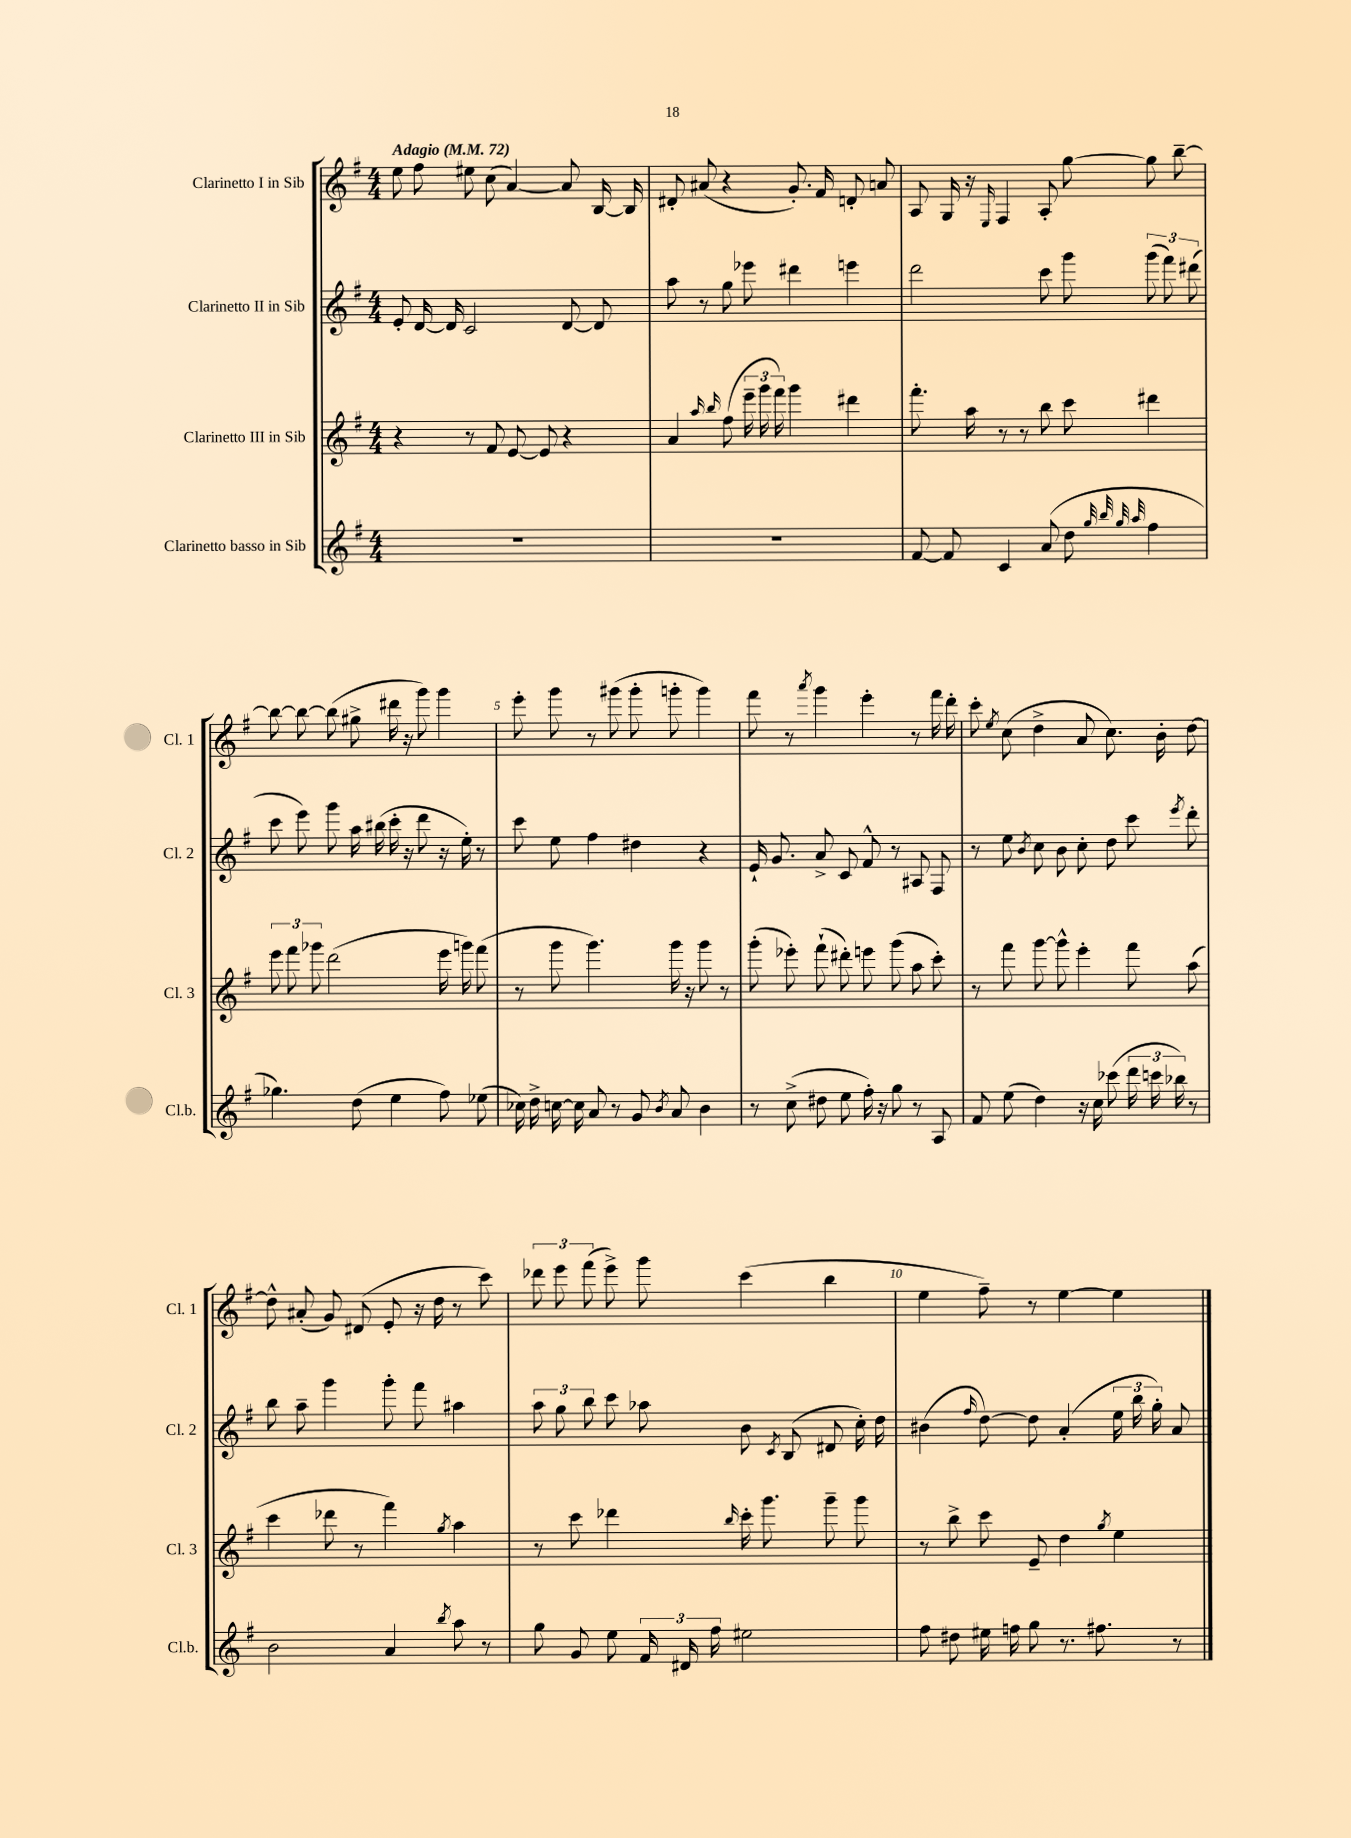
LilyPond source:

<<
\new StaffGroup <<
\new Staff = "s0" \with { instrumentName = "Clarinetto I in Sib" shortInstrumentName = "Cl. 1" } {
    \clef treble \key g \major \numericTimeSignature \time 4/4 \tempo "Adagio" 4 = 72
    \autoBeamOff e''8 fis''8 eis''8 c''8( a'4~) a'8 b16~ b16 |
    dis'8-. ais'8( r4 g'8.-.) fis'16 d'8-. a'8 |
    a8 g16 r16 \grace { e16 } fis4 a8-. g''8~ g''8 b''8~-- |
    b''8~ b''8~ b''8( gis''8-> dis'''16 r16 g'''8) g'''4 |
    e'''8-. g'''8 r8 gis'''8( gis'''8-. g'''8-. g'''4) |
    fis'''8 r8 \acciaccatura { a'''8 } g'''4 e'''4-. r8 fis'''16 d'''16-. |
    c'''8-. \acciaccatura { e''8 } c''8( d''4-> a'8 c''8.) b'16-. d''8~ |
    d''8-^ ais'8-.( g'8) dis'8( e'8-. r16 d''16 r8 c'''8) |
    \tuplet 3/2 { des'''8 e'''8 fis'''8( } e'''8->) g'''8 c'''4( b''4 |
    e''4 fis''8--) r8 e''4~ e''4 \bar "|." |
}
\new Staff = "s1" \with { instrumentName = "Clarinetto II in Sib" shortInstrumentName = "Cl. 2" } {
    \clef treble \key g \major \numericTimeSignature \time 4/4
    \autoBeamOff e'8-. d'16~ d'16 c'2 d'8~ d'8 |
    a''8 r8 g''8 ees'''8 dis'''4 e'''4 |
    d'''2 c'''8 g'''8 \tuplet 3/2 { g'''8( fis'''8) dis'''8( } |
    c'''8 e'''8) g'''8 a''16 bis''16( c'''16-. r16 d'''8 r16 e''16-.) r8 |
    c'''8 e''8 fis''4 dis''4 r4 |
    e'16-! g'8. a'8-> c'8 fis'8-^ r8 ais8 fis8 |
    r8 e''8 \acciaccatura { b'8 } c''8 b'8 c''8-. d''8 c'''8 \acciaccatura { e'''8 } d'''8-. |
    b''8 a''8-- g'''4 g'''8-. fis'''8 ais''4 |
    \tuplet 3/2 { a''8 g''8 b''8 } c'''8 aes''8 b'8 \acciaccatura { c'8 } b8( dis'8 c''16-.) d''16 |
    bis'4( \grace { fis''16 } d''8~) d''8 a'4-.( \tuplet 3/2 { e''16 b''16 g''16-.) } a'8 \bar "|." |
}
\new Staff = "s2" \with { instrumentName = "Clarinetto III in Sib" shortInstrumentName = "Cl. 3" } {
    \clef treble \key g \major \numericTimeSignature \time 4/4
    \autoBeamOff r4 r8 fis'8 e'8~ e'8 r4 |
    a'4 \grace { a''16 b''16 } fis''8( \tuplet 3/2 { e'''16-- g'''16 fis'''16) } g'''4 dis'''4 |
    fis'''8.-. a''16 r8 r8 b''8 c'''8 dis'''4 |
    \tuplet 3/2 { e'''8 fis'''8 ges'''8 } d'''2( e'''16 g'''16) fis'''8( |
    r8 g'''8 g'''4.) g'''16 r16 g'''8 r8 |
    g'''8-.( ees'''8-.) fis'''8-!( dis'''8-.) e'''8 g'''8( a''8 c'''8-.) |
    r8 fis'''8 g'''8~ g'''8-^ e'''4-. fis'''8 a''8( |
    c'''4 des'''8 r8 fis'''4) \acciaccatura { g''8 } a''4 |
    r8 c'''8 des'''4 \grace { b''16 } c'''16-. g'''8. g'''8-- g'''8 |
    r8 b''8-> c'''8 e'8-- d''4 \acciaccatura { g''8 } e''4 \bar "|." |
}
\new Staff = "s3" \with { instrumentName = "Clarinetto basso in Sib" shortInstrumentName = "Cl.b." } {
    \clef treble \key g \major \numericTimeSignature \time 4/4
    \autoBeamOff R1 |
    R1 |
    fis'8~ fis'8 c'4 a'8( d''8 \grace { g''32 b''32 g''32 a''32 } fis''4 |
    ges''4.) d''8( e''4 fis''8) ees''8( |
    ces''16) d''16-> c''16~ c''16 a'8 r8 g'8 \acciaccatura { b'8 } a'8 b'4 |
    r8 c''8->( dis''8 e''8 fis''16-.) r16 g''8 r8 a8 |
    fis'8 e''8( d''4) r16 c''16 ces'''8( \tuplet 3/2 { d'''16 c'''16 bes''16) } r8 |
    b'2 a'4 \acciaccatura { b''8 } a''8 r8 |
    g''8 g'8 e''8 \tuplet 3/2 { fis'16 dis'16 fis''16 } eis''2 |
    fis''8 dis''8 eis''16 f''16 g''8 r8. fis''8. r8 \bar "|." |
}
>>
>>
\layout { \context { \Score \override BarNumber.break-visibility = ##(#f #t #t) barNumberVisibility = #(every-nth-bar-number-visible 5) } }
